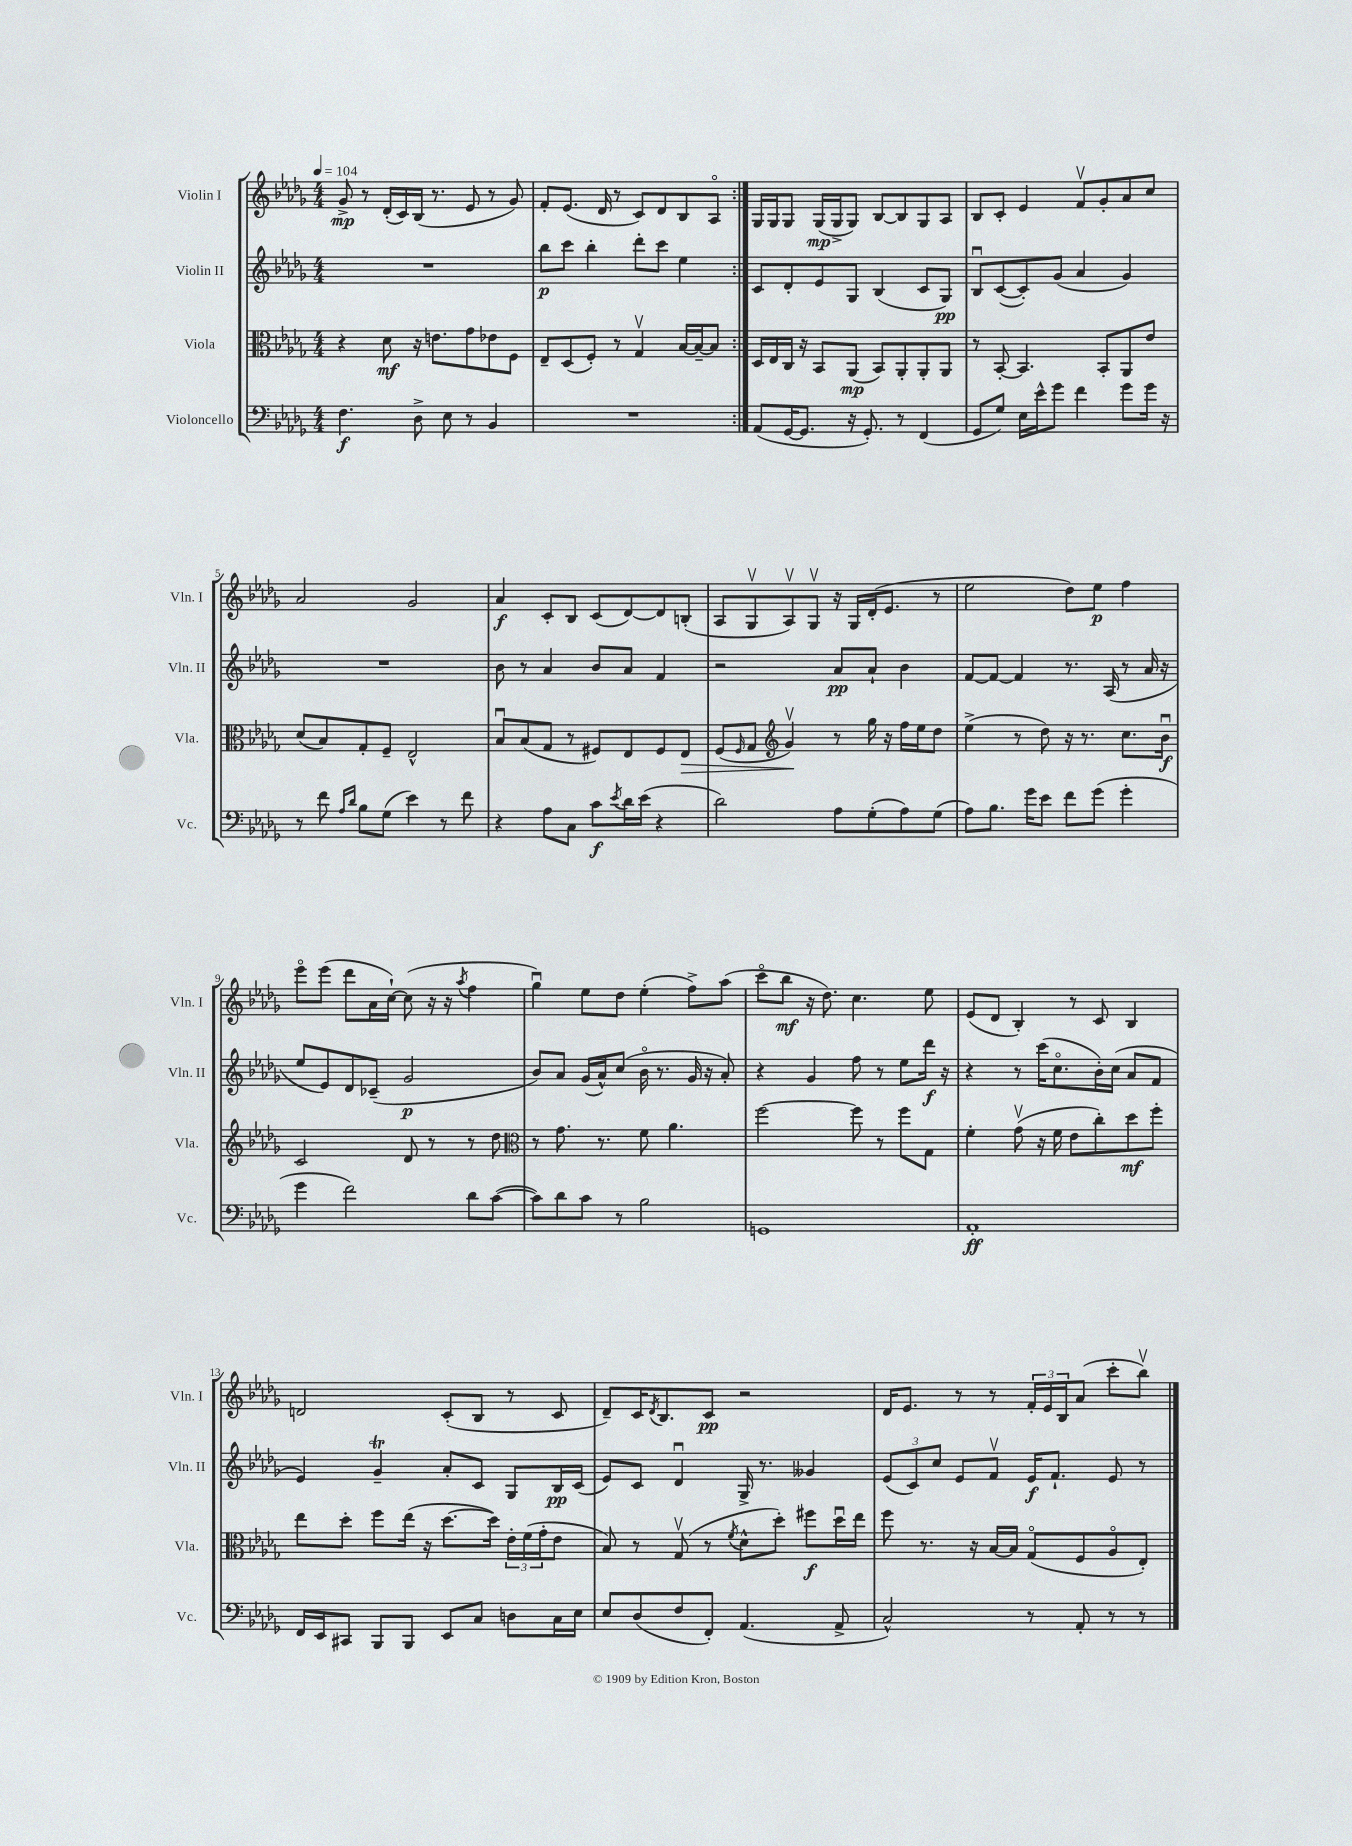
<<
\new StaffGroup <<
\new Staff = "s0" \with { instrumentName = "Violin I" shortInstrumentName = "Vln. I" } {
    \clef treble \key des \major \numericTimeSignature \time 4/4 \tempo 4 = 104
    \repeat volta 2 { ges'8->\mp r8 des'16-.( c'16) bes16( r8. ees'8 r8 ges'8) |
    f'8-. ees'8.( des'16 r8 c'8) des'8 bes8 aes8\flageolet | }
    ges16 ges16 ges8 ges16\mp( ges16-> ges8) bes8~ bes8 ges8 aes8 |
    bes8 c'8-. ees'4 f'8\upbow ges'8-. aes'8 c''8 |
    aes'2 ges'2 |
    aes'4\f c'8-. bes8 c'8( des'8~) des'8 b8-.( |
    aes8 ges8\upbow aes8\upbow) ges8\upbow r16 ges16 des'16-.( ees'8. r8 |
    ees''2 des''8) ees''8\p f''4 |
    ees'''8\flageolet ees'''8( des'''8 aes'16 c''16~-!) c''8( r16 r16 \acciaccatura { aes''8 } f''4 |
    ges''4\downbow) ees''8 des''8 ees''4-.( f''8->) aes''8( |
    c'''8\flageolet bes''8\mf r16 des''8.) c''4. ees''8 |
    ees'8( des'8 bes4-.) r8 c'8 bes4 |
    d'2 c'8-.( bes8 r8 c'8 |
    des'8--) c'16 \acciaccatura { des'8 } bes8. c'8\pp r2 |
    des'16 ees'8. r8 r8 \tuplet 3/2 { f'16-. ees'16 bes16 } aes'8( c'''8-. bes''8\upbow) \bar "|." |
}
\new Staff = "s1" \with { instrumentName = "Violin II" shortInstrumentName = "Vln. II" } {
    \clef treble \key des \major \numericTimeSignature \time 4/4
    \repeat volta 2 { R1 |
    bes''8\p c'''8 bes''4-. des'''8-. c'''8 ees''4 | }
    c'8 des'8-. ees'8 ges8 bes4( c'8 ges8\pp) |
    bes8\downbow c'8~( c'8-.) ges'8( aes'4 ges'4) |
    R1 |
    bes'8 r8 aes'4 bes'8 aes'8 f'4 |
    r2 aes'8\pp aes'8-! bes'4 |
    f'8~ f'8~ f'4 r8. aes16( r8 aes'16 r16 |
    ees''8 ees'8) des'8 ces'8--( ges'2\p |
    bes'8) aes'8 ges'16( aes'16-^) c''8( bes'16\flageolet r8. ges'16 r16 aes'8-.) |
    r4 ges'4 f''8 r8 ees''8 des'''16\f r16 |
    r4 r8 c'''16( c''8.\flageolet bes'16-.) c''16( aes'8 f'8 |
    ees'4) ges'4--\trill aes'8-. c'8 ges8 bes16\pp c'16( |
    ees'8) c'8 des'4\downbow ges16-> r8. geses'4 |
    \tuplet 3/2 { ees'8( c'8) c''8 } ees'8 f'8\upbow ees'16\f f'8.-! ees'8 r8 \bar "|." |
}
\new Staff = "s2" \with { instrumentName = "Viola" shortInstrumentName = "Vla." } {
    \clef alto \key des \major \numericTimeSignature \time 4/4
    \repeat volta 2 { r4 des'8\mf r16 e'8. ges'8 ees'8 f8 |
    ees8-- des8( f8-.) r8 ges4\upbow bes16~ bes16~-- bes8 | }
    des16 ees16 c16 r16 bes,8 aes,8\mp( bes,8) aes,8-. aes,8-. aes,8 |
    r8 bes,8~-. bes,4. bes,8-. aes,8 ees'8 |
    des'8( bes8) ges8-. f8-- ees2-^ |
    bes8\downbow bes8( ges8 r8 fis8) ees8 fis8 ees8\> |
    f8( \grace { f16 } ges8 \clef treble ges'4\upbow\!) r8 ges''16 r16 f''16 ees''16 des''8 |
    ees''4->( r8 des''8) r16 r8. c''8. bes'16\downbow\f |
    c'2 des'8 r8 r8 des''8 |
    \clef alto r8 ges'8. r8. f'8 aes'4. |
    f''2~ f''8 r8 f''8 ges8 |
    f'4-. ges'8\upbow( r16 f'16 ees'8 c''8-.) des''8\mf f''8-. |
    ees''8 des''8-. f''8 ees''16( r16 des''8.~ des''16) \tuplet 3/2 { ees'16-. f'16( ges'16-. } ees'8 |
    bes8) r8 ges8\upbow( r8 \acciaccatura { f'8 } des'8-^ des''8-.) fis''8\f des''16\downbow ees''16 |
    f''8 r8. r16 bes16~ bes16 ges8\flageolet( f8 aes8\flageolet ees8-.) \bar "|." |
}
\new Staff = "s3" \with { instrumentName = "Violoncello" shortInstrumentName = "Vc." } {
    \clef bass \key des \major \numericTimeSignature \time 4/4
    \repeat volta 2 { f4.\f des8-> ees8 r8 bes,4 |
    R1 | }
    aes,8( ges,16~ ges,8. r16 ges,8.-.) r8 f,4( |
    ges,8 ges8) ees16 ees'16-^ ges'8 f'4 ges'8 ges'16 r16 |
    r8 f'8 \grace { aes16 des'16 } bes8 ges8( ees'4) r8 f'8 |
    r4 aes8 c8 c'8\f \acciaccatura { ees'8 } des'16 ees'16( r4 |
    des'2) aes8 ges8-.( aes8) ges8( |
    aes8) bes8. ges'16 ees'8 f'8 ges'8( ges'4-. |
    ges'4 f'2) des'8 c'8~( |
    c'8) des'8 c'8 r8 bes2 |
    g,1 |
    aes,1-.\ff |
    f,16 ees,16 cis,8 bes,,8 bes,,8 ees,8 c8 d8 c16 ees16 |
    ees8 des8( f8 f,8-.) aes,4.( aes,8-> |
    c2-^) r8 aes,8-. r8 r8 \bar "|." |
}
>>
>>
